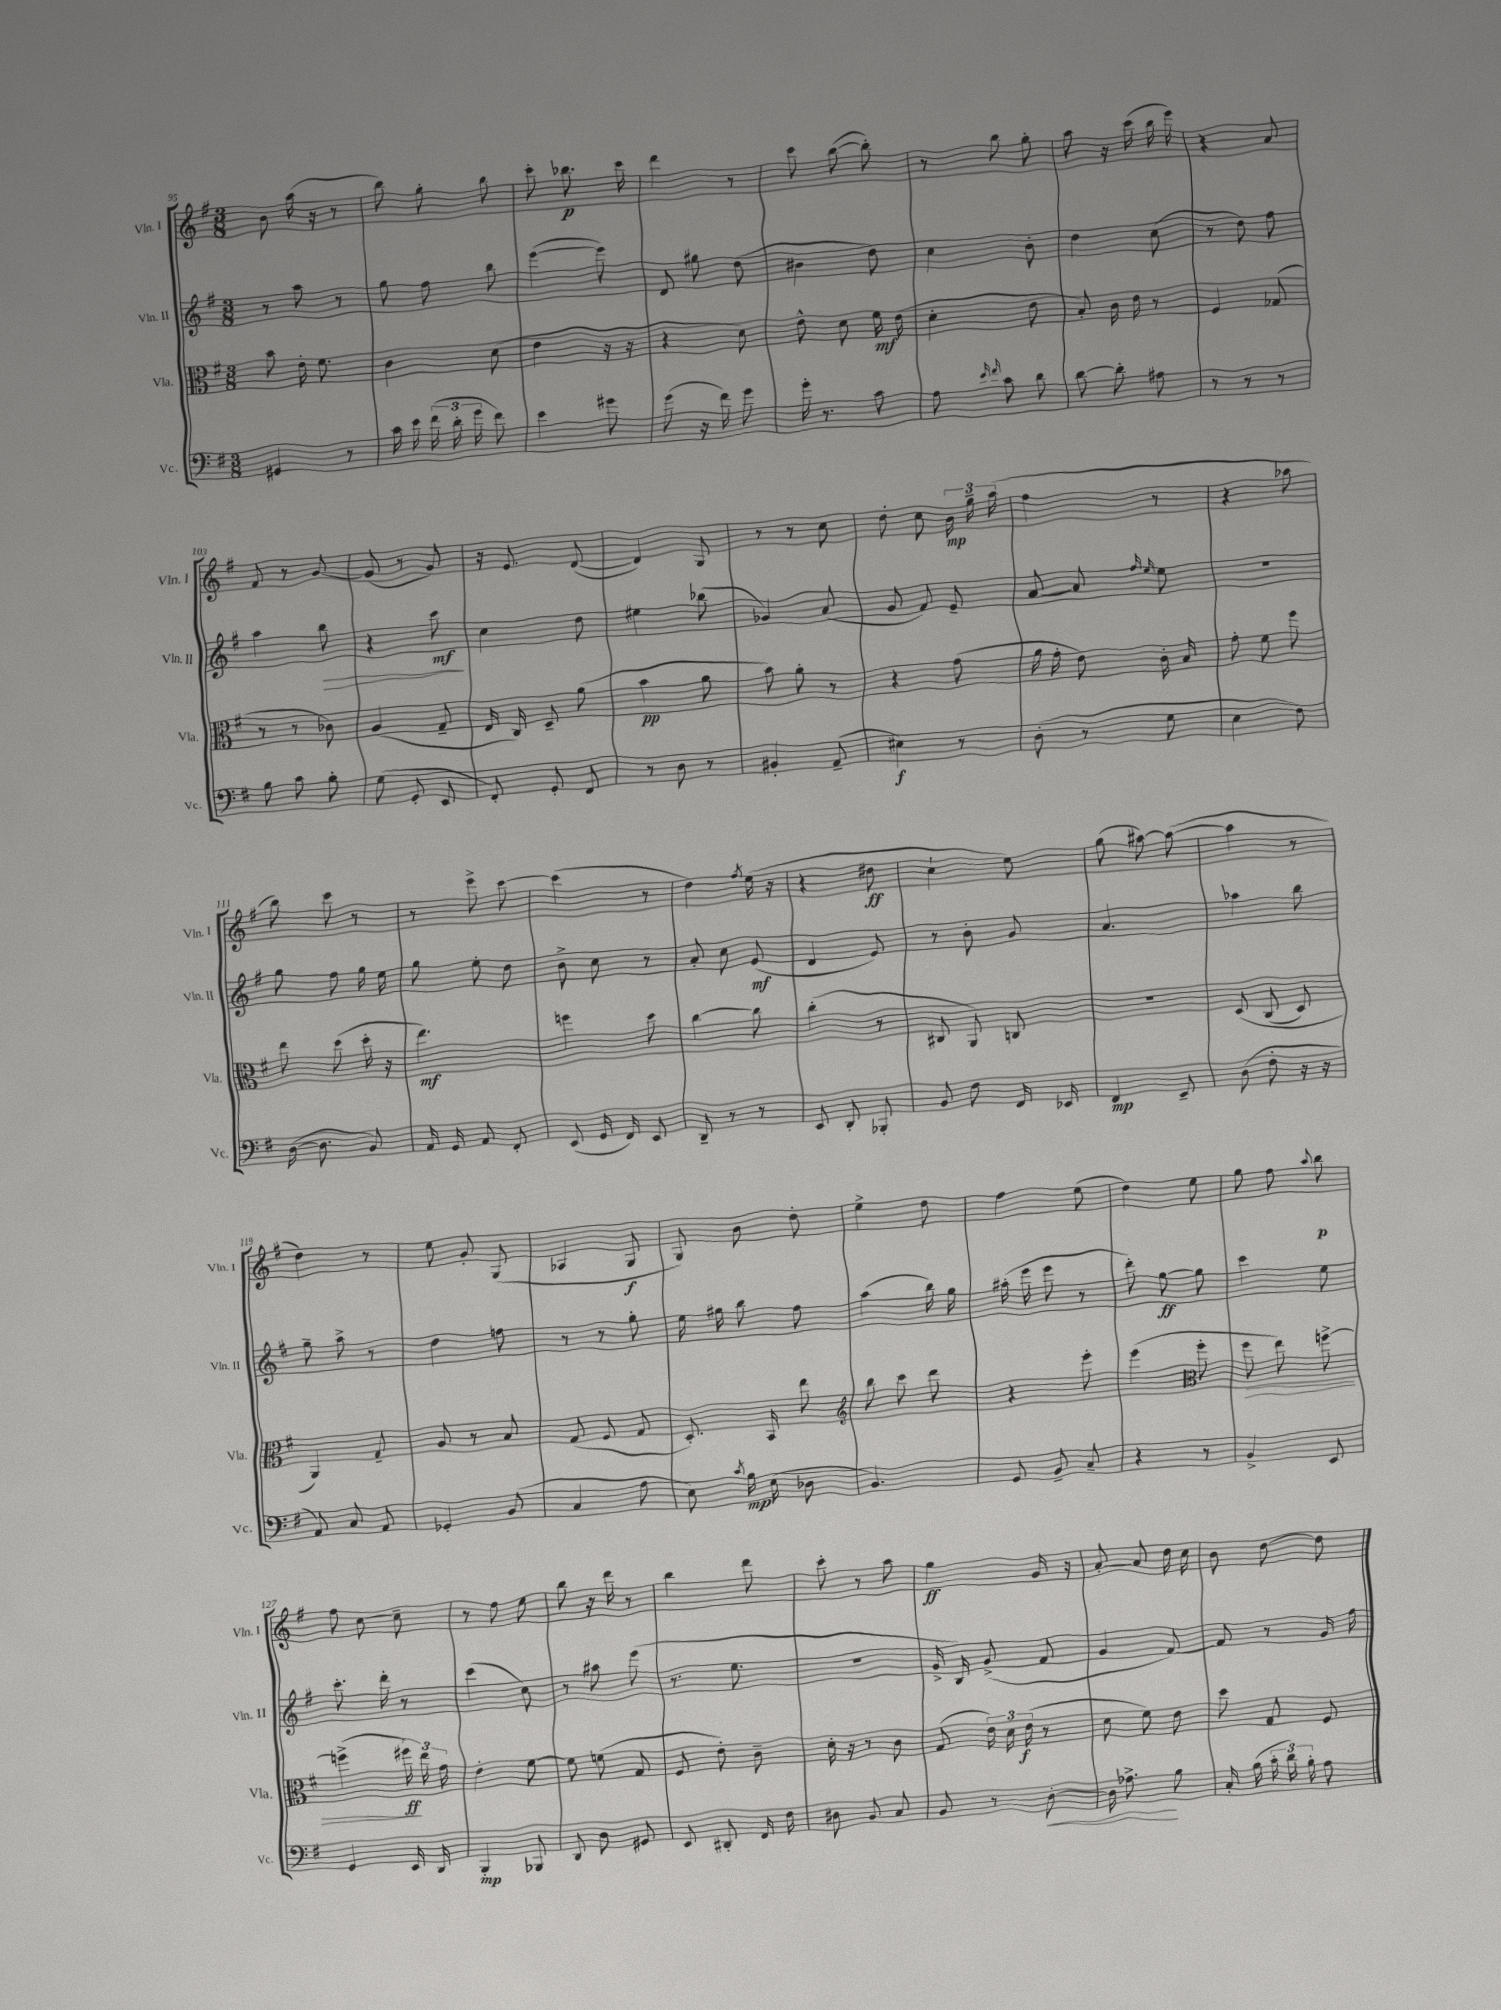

**kern	**dynam	**kern	**dynam	**kern	**dynam	**kern	**dynam
*part4	*part4	*part3	*part3	*part2	*part2	*part1	*part1
*staff4	*staff4	*staff3	*staff3	*staff2	*staff2	*staff1	*staff1
*I"Vc.	*	*I"Vla.	*	*I"Vln. II	*	*I"Vln. I	*
*I'Vc.	*	*I'Vla.	*	*I'Vln. II	*	*I'Vln. I	*
*clefF4	*	*clefC3	*	*clefG2	*	*clefG2	*
*k[f#]	*	*k[f#]	*	*k[f#]	*	*k[f#]	*
*M3/8	*	*M3/8	*	*M3/8	*	*M3/8	*
=95	=95	=95	=95	=95	=95	=95	=95
4GG#X/	.	8b\	.	8r	.	8b\	.
.	.	16e'\	.	8aa\	.	(16aa\	.
.	.	8.f#\	.	.	.	16r	.
8r	.	.	.	8r	.	8r	.
=96	=96	=96	=96	=96	=96	=96	=96
16c\	.	4c\	.	8gg\	.	8bb\)	.
16e\	.	.	.	.	.	.	.
(24f#\	.	.	.	8ff#\	.	8gg'\	.
24d'\	.	.	.	.	.	.	.
24g\	.	.	.	.	.	.	.
8f#\)	.	(8d\	.	8bb\	.	8bb\	.
=97	=97	=97	=97	=97	=97	=97	=97
4e\	.	4e\	.	([4eee\	.	8ccc'\	.
.	.	.	.	.	.	8.bb-X\	p
8g#X\	.	16r	.	8eee\])	.	.	.
.	.	16r	.	.	.	16ccc\	.
=98	=98	=98	=98	=98	=98	=98	=98
(8g\	.	4r	.	8d/	.	4ddd\	.
16r	.	.	.	8gg#X\	.	.	.
16f#\)	.	.	.	.	.	.	.
8g\	.	8d\)	.	(8dd\	.	8r	.
=99	=99	=99	=99	=99	=99	=99	=99
16g'\	.	8e^^\	.	4b#X\	.	8ccc\	.
8.r	.	.	.	.	.	.	.
.	.	8d\	.	.	.	([8bb\	.
8c\	.	16f#\	mf	8dd\)	.	8bb'\])	.
.	.	(16e\	.	.	.	.	.
=100	=100	=100	=100	=100	=100	=100	=100
8A\	.	4d'\	.	4cc\	.	8r	.
16qqe/	.	.	.	.	.	.	.
16qqf#/	.	.	.	.	.	.	.
8c\	.	.	.	.	.	8bb\	.
8d\	.	8e\	.	8b'\	.	8gg'\	.
=101	=101	=101	=101	=101	=101	=101	=101
[8d\	.	8B'/)	.	4dd\	.	8aa\	.
8d'\]	.	16c\	.	.	.	16r	.
.	.	16e\	.	.	.	(16ccc\	.
8A#X\	.	8r	.	(8cc\	.	16bb\	.
.	.	.	.	.	.	16eee\)	.
=102	=102	=102	=102	=102	=102	=102	=102
8r	.	4F#/	.	8r	.	4r	.
8r	.	.	.	8dd\)	.	.	.
8r	.	(8G-X/	.	8ff#\	.	8a/	.
!!LO:LB:g=z
=103	=103	=103	=103	=103	=103	=103	=103
8B\	.	8r	.	4aa\	.	8f#/	.
8c\	.	8r	.	.	.	8r	.
!	!	!	!	!	!LO:HP:b	!	!
8B'\	.	8c-X\)	.	8bb\	>	[8g/	.
=104	=104	=104	=104	=104	=104	=104	=104
(8G\	.	(4A/	.	4r	.	(8g/]	.
8GG'/	.	.	.	.	.	8r	.
8EE/	.	8G~/	.	8ccc\	mf	8g/)	.
.	.	.	.	.	]	.	.
=105	=105	=105	=105	=105	=105	=105	=105
8FF#'/)	.	16E/	.	4cc\	.	16r	.
.	.	16C/)	.	.	.	8.e/	.
8GG'/	.	8D~/	.	.	.	.	.
8FF#/	.	(8a\	.	8dd\	.	([8d/	.
=106	=106	=106	=106	=106	=106	=106	=106
8r	.	4b\	pp	4ee#X\	.	4d/])	.
8D\	.	.	.	.	.	.	.
8r	.	8a\	.	(8bb-X\	.	8G/	.
=107	=107	=107	=107	=107	=107	=107	=107
4BB#X'/	.	8b\)	.	4g-X/)	.	8r	.
.	.	8a'\	.	.	.	8r	.
(8AA~/	.	8r	.	(8a/	.	8cc\	.
=108	=108	=108	=108	=108	=108	=108	=108
4E#X\)	f	4r	.	8g/	.	8dd'\	.
.	.	.	.	8f#/)	.	8cc\	.
8r	.	(8g\	.	8e~/	.	24b\	mp
.	.	.	.	.	.	24gg~\	.
.	.	.	.	.	.	(24aa\	.
=109	=109	=109	=109	=109	=109	=109	=109
(8D'\	.	16a\	.	[8a/	.	4ff#\	.
.	.	16g'\	.	.	.	.	.
8r	.	8e\)	.	8a/]	.	.	.
.	.	.	.	16qqff#/	.	.	.
.	.	.	.	16qqee/	.	.	.
8G\	.	16c'\	.	8ee\	.	8r	.
.	.	16B/	.	.	.	.	.
=110	=110	=110	=110	=110	=110	=110	=110
4E\	.	8g'\	.	4.r	.	4r	.
.	.	8f#\	.	.	.	.	.
8F#\)	.	8ff#\	.	.	.	8aa-X\	.
!!LO:LB:g=z
=111	=111	=111	=111	=111	=111	=111	=111
([16D\	.	8ee\	.	8gg\	.	8bb\)	.
8.D\]	.	.	.	.	.	.	.
.	.	(8dd\	.	8ff#\	.	8ccc\	.
8BB/)	.	16dd'\	.	16gg\	.	8r	.
.	.	16r	.	16ee\	.	.	.
=112	=112	=112	=112	=112	=112	=112	=112
16AA/	.	4.ee\)	mf	8gg\	.	8r	.
16GG/	.	.	.	.	.	.	.
8AA/	.	.	.	8ee'\	.	8eee^\	.
8FF#'/	.	.	.	8dd\	.	[8ccc\	.
=113	=113	=113	=113	=113	=113	=113	=113
(8EE/	.	4ffn\	.	8b^\	.	(4ccc\]	.
16GG/	.	.	.	8cc\	.	.	.
16FF#/)	.	.	.	.	.	.	.
8EE/	.	8dd\	.	8r	.	8r	.
=114	=114	=114	=114	=114	=114	=114	=114
8DD~/	.	[4cc\	.	8a'/	.	4dd\)	.
8r	.	.	.	8cc\	.	.	.
.	.	.	.	.	.	8qff#/	.
8r	.	8cc\]	.	(8e/	mf	(16ee\	.
.	.	.	.	.	.	16r	.
=115	=115	=115	=115	=115	=115	=115	=115
8EE/	.	(4cc'\	.	4d/	.	4r	.
8DD'/	.	.	.	.	.	.	.
8BBB-X'/	.	8r	.	8e/)	.	8dd#X\	ff
=116	=116	=116	=116	=116	=116	=116	=116
8BB/	.	8C#X/	.	8r	.	4cc`\	.
8F#\	.	8AA/)	.	8b'\	.	.	.
16FF#/	.	8Cn/	.	8g/	.	8ee\)	.
16EE-X/	.	.	.	.	.	.	.
=117	=117	=117	=117	=117	=117	=117	=117
4FF#/	mp	4.r	.	4.a/	.	(8gg\	.
.	.	.	.	.	.	[8aa#X\)	.
8EE~/	.	.	.	.	.	(8aa#\_	.
=118	=118	=118	=118	=118	=118	=118	=118
(8D\	.	(8D/	.	4aa-X\	.	4aa#\]	.
8F#'\	.	(8C/	.	.	.	.	.
16r	.	8D/)	.	8bb\	.	8r	.
16r	.	.	.	.	.	.	.
!!LO:LB:g=z
=119	=119	=119	=119	=119	=119	=119	=119
8AA/)	.	4AA/)	.	8gg~\	.	4dd\)	.
8C/	.	.	.	8aa^\	.	.	.
8AA/	.	8G~/	.	8r	.	8r	.
=120	=120	=120	=120	=120	=120	=120	=120
4GG-X'/	.	8A/	.	4dd\	.	8ee\	.
.	.	8r	.	.	.	8g'/	.
(8BB/	.	8B/	.	8ffn\	.	(8G/	.
=121	=121	=121	=121	=121	=121	=121	=121
4C/	.	(8G/	.	8r	.	4A-X/	.
.	.	8F#/	.	8r	.	.	.
8A\	.	8G/	.	8gg'\	.	8G/	f
=122	=122	=122	=122	=122	=122	=122	=122
8E\)	.	8.D'/)	.	16ee\	.	8G/)	.
.	.	.	.	16gg#X\	.	.	.
8qc/	.	.	.	.	.	.	.
16B\	mp	.	.	8bb\	.	8b\	.
(16E\	.	16BB/	.	.	.	.	.
8D-X\	.	8ee\	.	8ff#\	.	8dd'\	.
=123	=123	=123	=123	=123	=123	=123	=123
*	*	*clefG2	*	*	*	*	*
4.BB/)	.	8bb\	.	(4aa\	.	4ee^\	.
.	.	8ccc\	.	.	.	.	.
.	.	8ddd\	.	16bb\)	.	8dd\	.
.	.	.	.	16gg\	.	.	.
=124	=124	=124	=124	=124	=124	=124	=124
8GG/	.	4r	.	(16aa#X'\	.	4ff#\	.
.	.	.	.	16eee\	.	.	.
8BB~/	.	.	.	8eee\	.	.	.
8C~/	.	8eee'\	.	8r	.	(8ee\	.
=125	=125	=125	=125	=125	=125	=125	=125
4r	.	(4eee\	.	8ddd'\)	.	4dd\)	.
.	.	.	.	[8gg\	ff	.	.
*	*	*clefC3	*	*	*	*	*
8r	.	8ff#'\	.	8gg\]	.	8ee\	.
=126	=126	=126	=126	=126	=126	=126	=126
!	!	!	!LO:HP:b	!	!	!	!
4BB^/	.	8ff#\	>	4ccc\	.	8gg\	.
.	.	8ee\)	.	.	.	8ff#\	.
.	.	.	.	.	.	8qqaa/	.
8EE/	.	[8ffn^\	.	8ee\	.	8bb\	p
!!LO:LB:g=z
=127	=127	=127	=127	=127	=127	=127	=127
4GG/	.	(4ffn^\]	.	8.ccc'\	.	8ff#\	.
.	.	.	.	.	.	[8cc\	.
.	.	.	.	16ddd'\	.	.	.
16EE/	.	24ff#X\)	ff	8r	.	8cc~\]	.
.	.	24ee\	]	.	.	.	.
16DD/	.	.	.	.	.	.	.
.	.	24g\	.	.	.	.	.
=128	=128	=128	=128	=128	=128	=128	=128
4BBB'/	mp	4e'\	.	(4ccc\	.	8r	.
.	.	.	.	.	.	8ff#\	.
8BBB-X/	.	[8f#\	.	8cc\)	.	8ee\	.
=129	=129	=129	=129	=129	=129	=129	=129
8DD/	.	8f#\]	.	8r	.	8bb\	.
8D\	.	(8fn\	.	8aa#X\	.	16r	.
.	.	.	.	.	.	16ddd\	.
8GG#X/	.	8G/	.	(8eee\	.	8r	.
=130	=130	=130	=130	=130	=130	=130	=130
8EE/	.	8F#/	.	8.r	.	4bb\	.
8DD#X'/	.	8e'\)	.	.	.	.	.
.	.	.	.	8.ee\	.	.	.
16FF#/	.	8c~\	.	.	.	8ddd\	.
16F#\	.	.	.	.	.	.	.
=131	=131	=131	=131	=131	=131	=131	=131
8D#X\	.	16d'\	.	4.r	.	8ccc'\	.
.	.	16r	.	.	.	.	.
8BB/	.	8r	.	.	.	8r	.
8C/	.	8c\	.	.	.	8aa\	.
=132	=132	=132	=132	=132	=132	=132	=132
8BB/	.	(8G/	.	16g^/	.	4gg\	ff
.	.	.	.	16B/)	.	.	.
8r	.	24e\)	.	(8g^/	.	.	.
.	.	24d\	.	.	.	.	.
.	.	(24e\	f	.	.	.	.
!	!LO:HP:b	!	!	!	!	!	!
[8D'\	<	8r	.	8f#/	.	16g/	.
.	.	.	.	.	.	16r	.
=133	=133	=133	=133	=133	=133	=133	=133
16D\]	.	8d\	.	4g/	.	[8a'/	.
8.A-X^\	.	.	.	.	.	.	.
.	.	8f#\)	.	.	.	8a/]	.
8B\	[	8e\	.	[8f#/)	.	16dd\	.
.	.	.	.	.	.	16cc\	.
=134	=134	=134	=134	=134	=134	=134	=134
16C'/	.	8dd\	.	8f#/]	.	8b\	.
(16B\	.	.	.	.	.	.	.
24c'\	.	8G/	.	8r	.	[8dd\	.
24d\)	.	.	.	.	.	.	.
24B'\	.	.	.	.	.	.	.
8A\	.	8F#/	.	16g/	.	8dd\]	.
.	.	.	.	16ff#\	.	.	.
==	==	==	==	==	==	==	==
*-	*-	*-	*-	*-	*-	*-	*-
